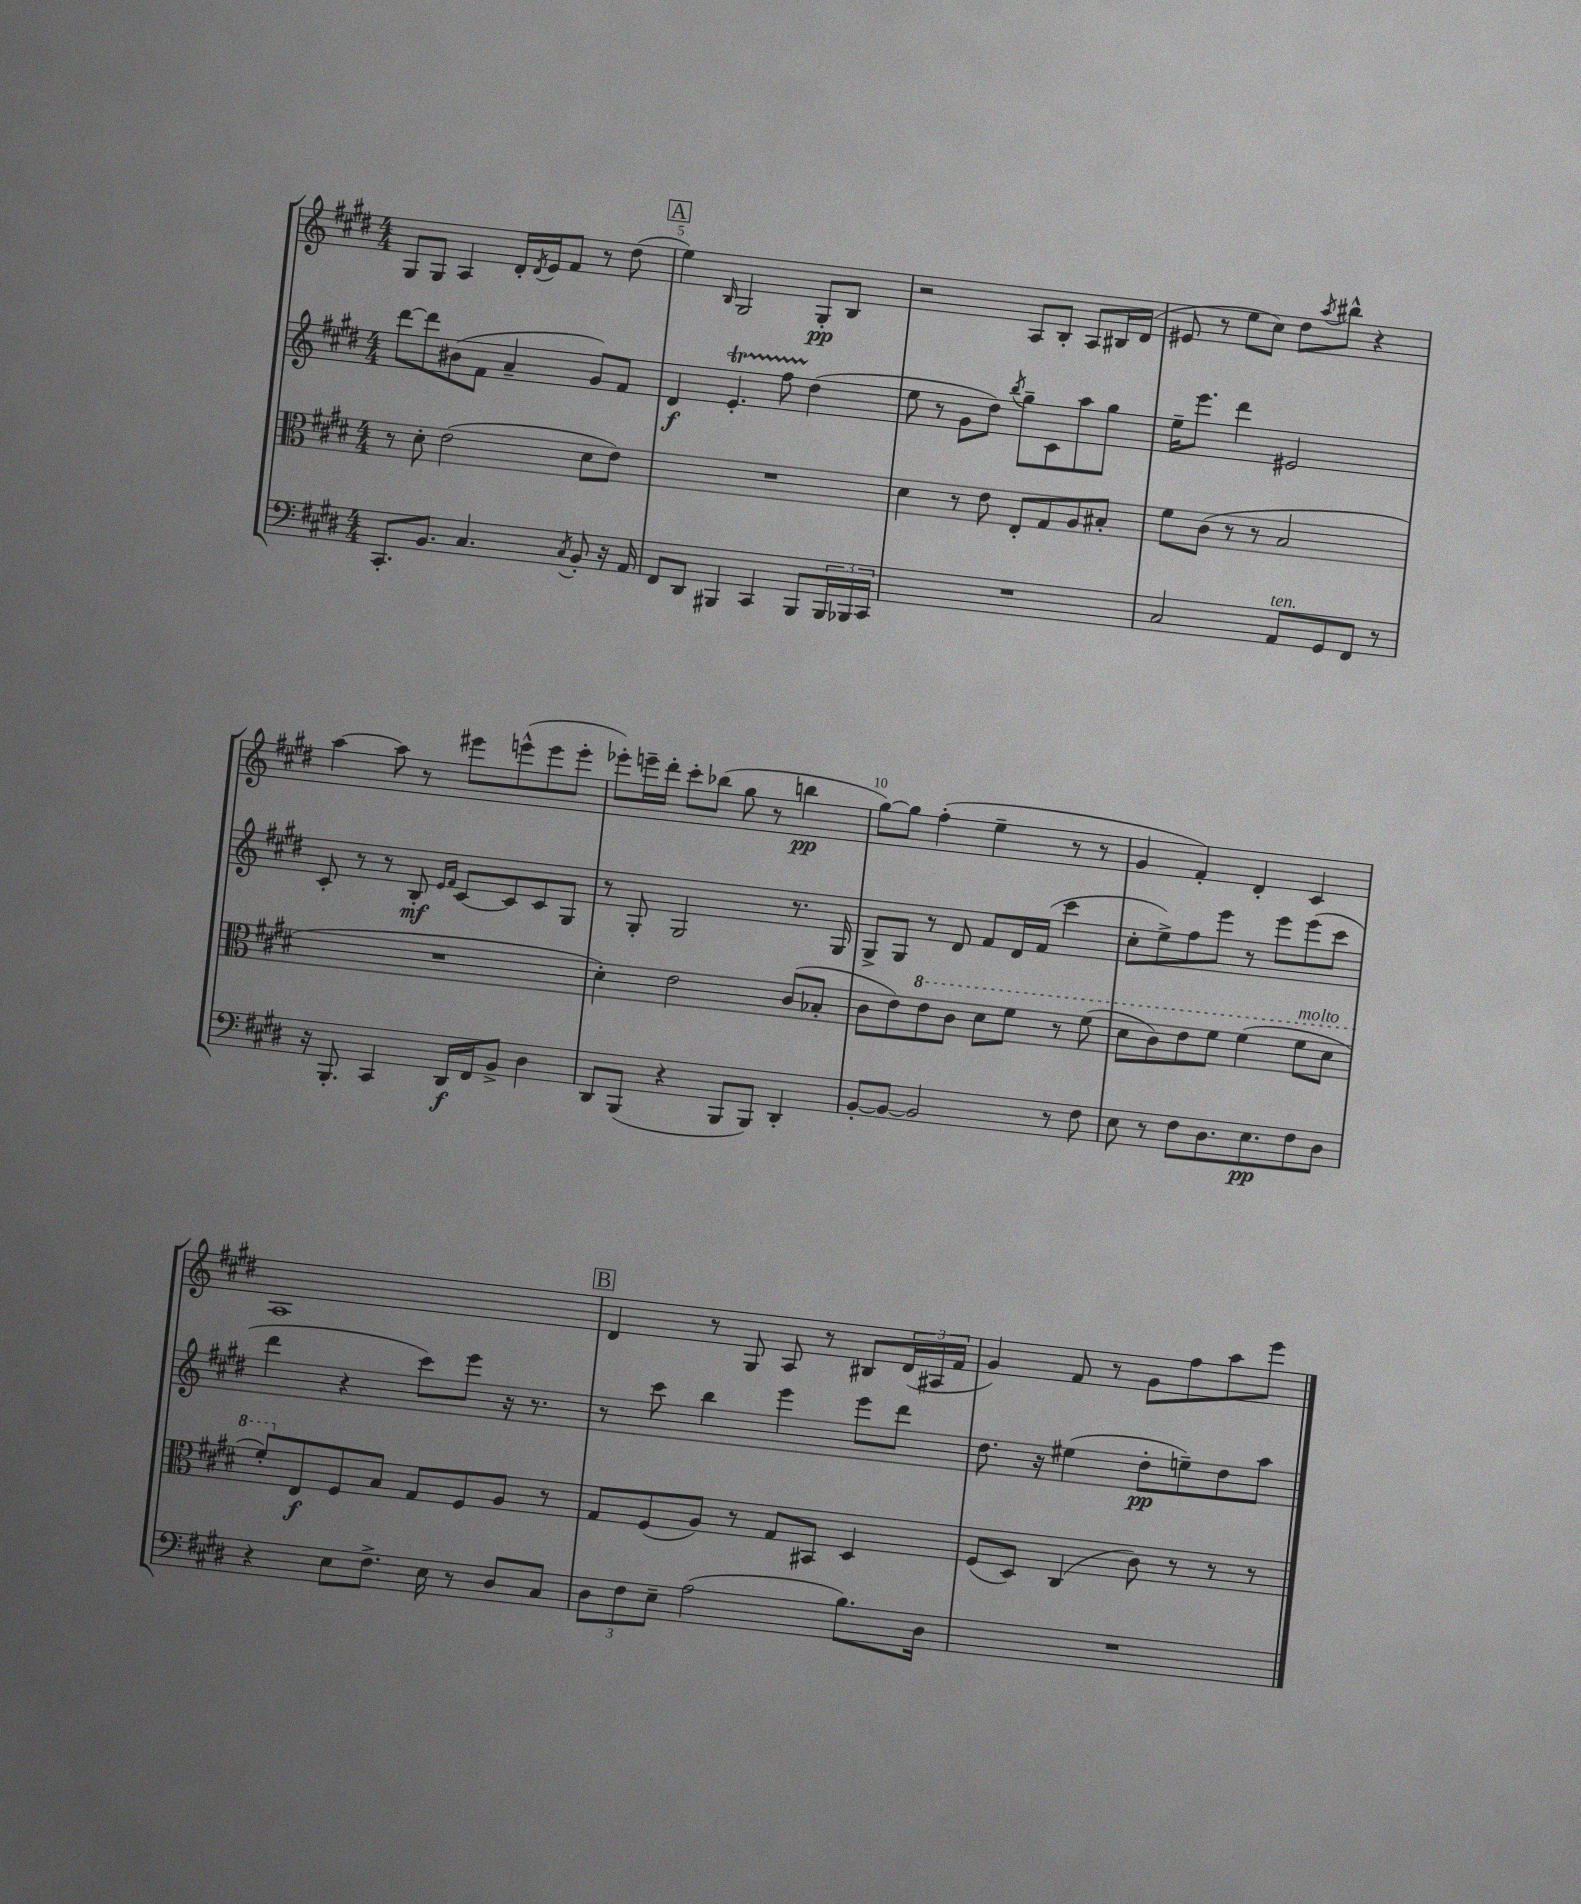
<<
\new StaffGroup <<
\new Staff = "s0" {
    \clef treble \key e \major \numericTimeSignature \time 4/4
    gis8 gis8 a4 dis'16-. \acciaccatura { dis'8 } e'16 fis'8 r8 dis''8( |
    \mark \markup { \box "A" } e''4) \grace { b16 } gis2 gis8-.\pp b8 |
    r2 a8 b8-. a8 bis16 dis'16( |
    eis'8 r8 e''8 cis''8) dis''8 \acciaccatura { a''8 } bis''8-^ r4 |
    a''4~ a''8 r8 eis'''8 e'''8-^( e'''8 e'''8-. |
    ees'''8-.) e'''16-- dis'''16-. cis'''8-. bes''8( gis''8 r8 b''4\pp |
    gis''8~) gis''8 fis''4-.( e''4-- r8 r8 |
    gis'4 fis'4-.) dis'4-. cis'4 |
    a1 |
    \mark \markup { \box "B" } dis'4 r8 gis8 a8 r8 bis8 \tuplet 3/2 { dis'16( ais16 fis'16 } |
    gis'4) fis'8 r8 gis'8 fis''8 a''8 e'''8 \bar "|." |
}
\new Staff = "s1" {
    \clef treble \key e \major \numericTimeSignature \time 4/4
    dis'''8~ dis'''8 bis'8( fis'8 a'4-- gis'8) fis'8 |
    \mark \markup { \box "A" } dis'4\f e'4.-.\startTrillSpan fis''8 dis''4\stopTrillSpan( |
    e''8 r8 gis'8 dis''8) \acciaccatura { b''8 } gis''8-- cis'8 a''8 gis''8 |
    e''16-- e'''8. dis'''4 eis'2 |
    cis'8-. r8 r8 b8-.\mf \grace { e'16 fis'16 } cis'8~ cis'8 cis'8 gis8 |
    r8 gis8-. gis2 r8. gis16 |
    gis8-> gis8 r8 dis'8 fis'8 dis'16 fis'16( cis'''4 |
    cis''8-. e''8->) fis''8 e'''8 r8 e'''8 e'''8( cis'''8 |
    dis'''4 r4 cis'''8) e'''8 r16 r8. |
    \mark \markup { \box "B" } r8 cis'''8 b''4 e'''4 e'''8 dis'''8 |
    dis''8. r16 eis''4( dis''8-.\pp e''8--) dis''8 a''8 \bar "|." |
}
\new Staff = "s2" {
    \clef alto \key e \major \numericTimeSignature \time 4/4
    r8 dis'8-. e'2( dis'8 e'8) |
    \mark \markup { \box "A" } R1 |
    dis'4 r8 e'8 e8-. gis8 a8 bis8-. |
    fis'8 cis'8( r8 r8 b2 |
    R1 |
    dis'4-.) e'2 cis'8( bes8-. |
    cis'8 e'8) \ottava #1 e''8 cis''8 dis''8 fis''8 r8 fis''8( |
    dis''8 cis''8) e''8 fis''8 fis''4( fis''8^\markup { \italic "molto" } dis''8 |
    fis''8-.) \ottava #0 e8\f fis8 b8 gis8 fis8 a8 r8 |
    \mark \markup { \box "B" } gis8 fis8( a8) r8 gis8 bis,8 dis4 |
    fis8( dis8) cis4( cis'8) r8 r8 r8 \bar "|." |
}
\new Staff = "s3" {
    \clef bass \key e \major \numericTimeSignature \time 4/4
    cis,8.-. b,8. cis4. \acciaccatura { cis8 } b,8-. r16 a,16 |
    \mark \markup { \box "A" } fis,8 dis,8 bis,,4 cis,4 bis,,8 \tuplet 3/2 { bis,,16 bes,,16 cis,16 } |
    R1 |
    cis2 a,8^\markup { \italic "ten." } gis,8 fis,8 r8 |
    r16 b,,8.-. cis,4 dis,16\f fis,16 b,8-> dis4 |
    dis,8 b,,8( r4 b,,8 b,,8) dis,4-. |
    b,8~-. b,8~ b,2 r8 fis8 |
    e8 r8 fis8 dis8. e8.\pp fis8 dis8 |
    r4 e8 fis8.-> e16 r8 dis8 cis8 |
    \mark \markup { \box "B" } \tuplet 3/2 { dis8 fis8 e8-- } a2( b8.) dis16 |
    R1 \bar "|." |
}
>>
>>
\layout { \context { \Score currentBarNumber = #4 \override BarNumber.break-visibility = ##(#f #t #t) barNumberVisibility = #(every-nth-bar-number-visible 5) } }
